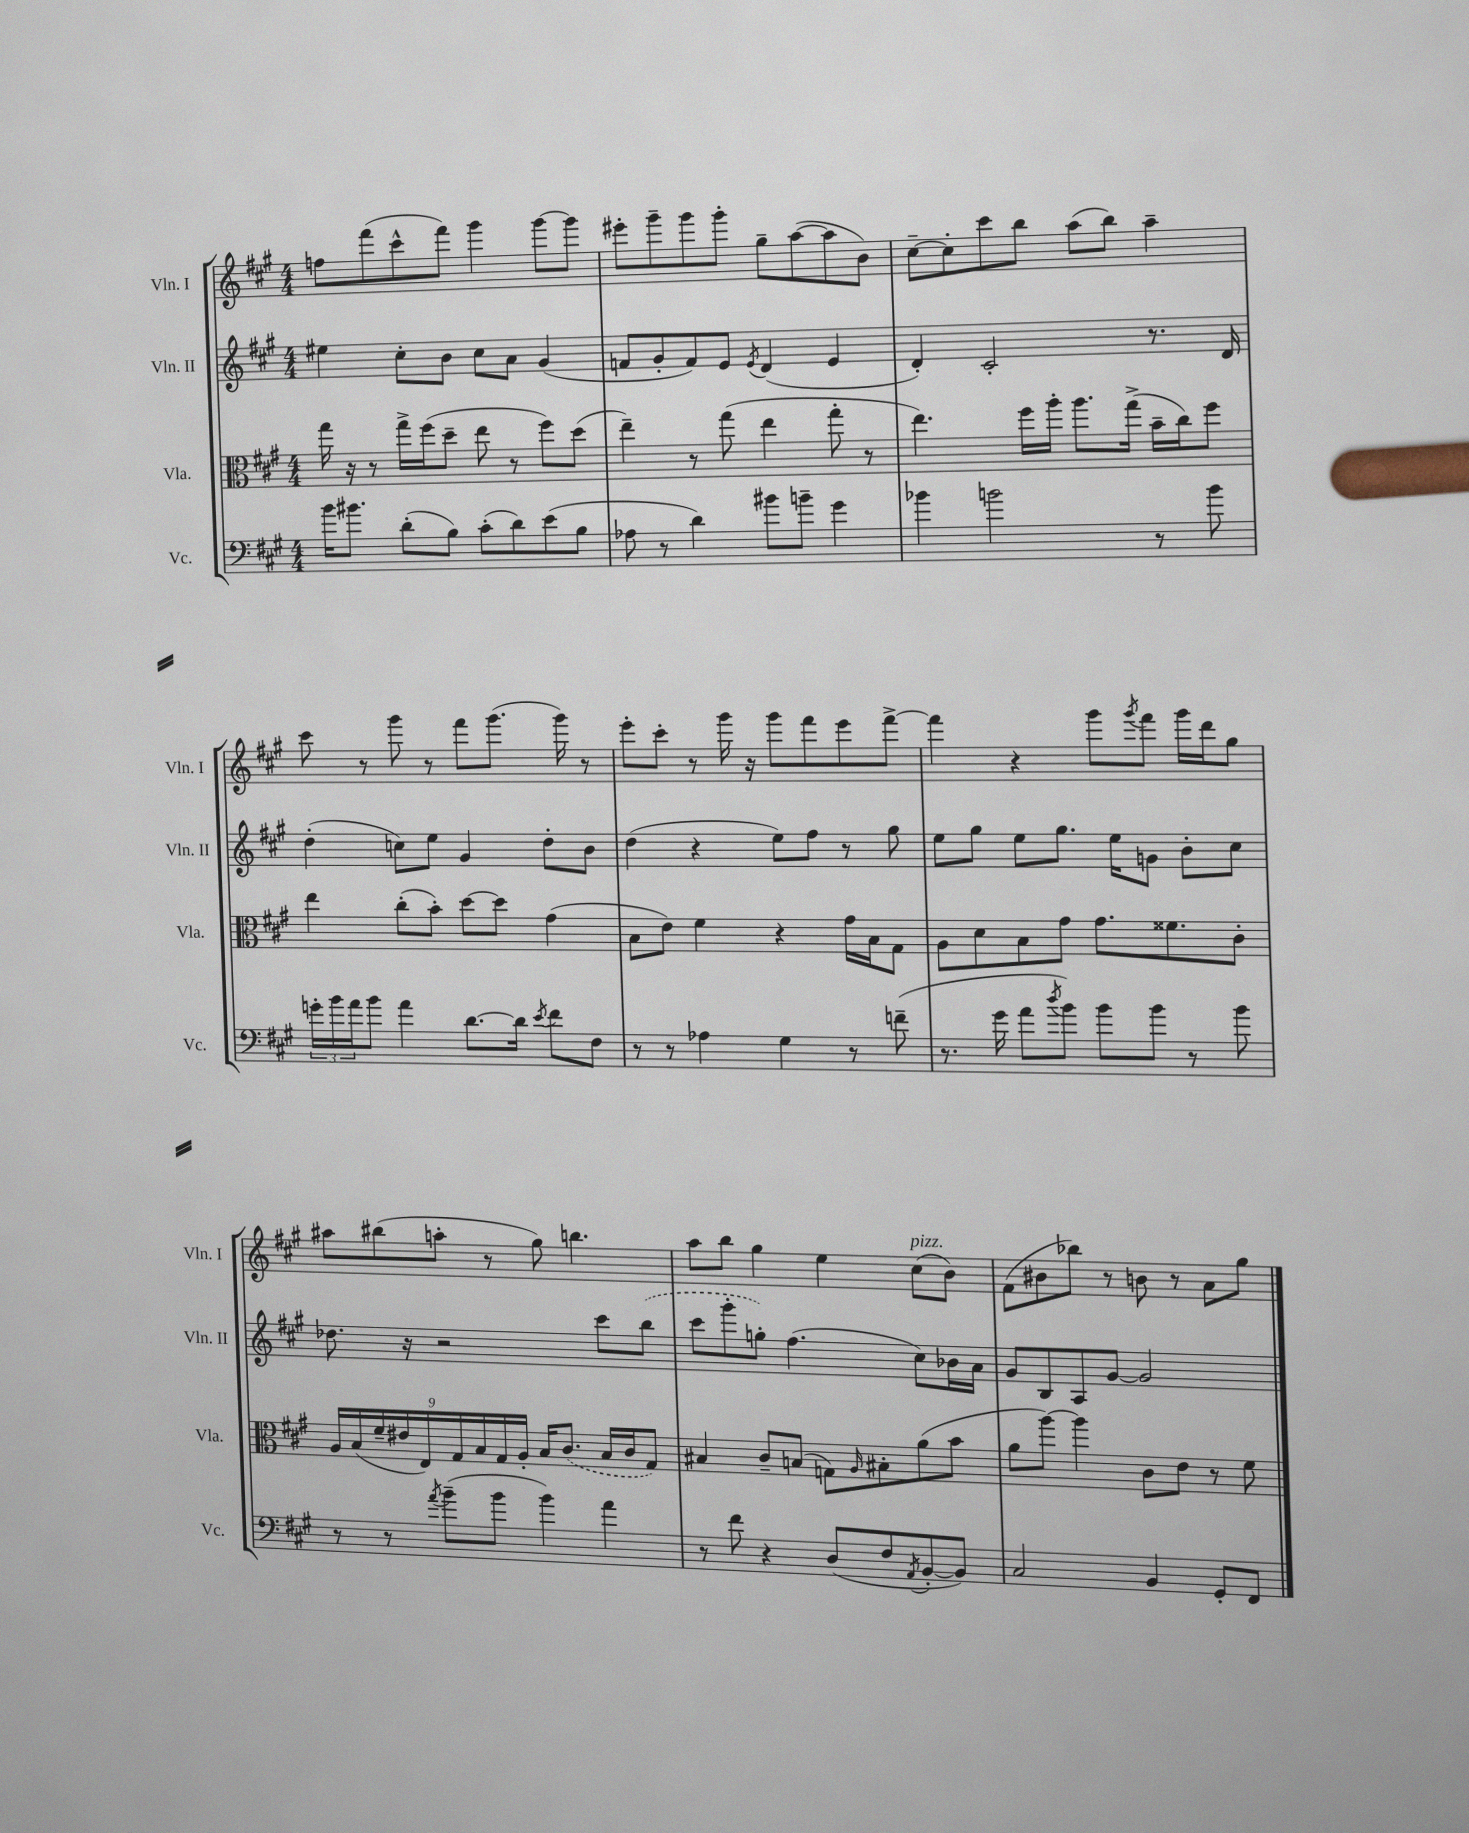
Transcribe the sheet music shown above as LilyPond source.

<<
\new StaffGroup <<
\new Staff = "s0" \with { instrumentName = "Vln. I" shortInstrumentName = "Vln. I" } {
    \clef treble \key a \major \numericTimeSignature \time 4/4
    f''8 fis'''8( cis'''8-^ fis'''8) gis'''4 gis'''8~ gis'''8 |
    eis'''8-. gis'''8-- gis'''8 gis'''8-. gis''8-- a''8~( a''8 b'8) |
    cis''8~-- cis''8-. cis'''8 b''8 a''8( b''8) a''4-- |
    cis'''8 r8 gis'''8 r8 fis'''8 gis'''8.( gis'''16) r8 |
    e'''8-. cis'''8-. r8 gis'''16 r16 gis'''8 fis'''8 e'''8 fis'''8~-> |
    fis'''4 r4 gis'''8 \acciaccatura { gis'''8 } fis'''8 gis'''16 d'''16 gis''8 |
    ais''8 bis''8( a''8-. r8 gis''8) b''4. |
    a''8 b''8 gis''4 e''4 cis''8^\markup { \italic "pizz." }( b'8) |
    fis'8( bis'8 bes''8) r8 b'8 r8 a'8 gis''8 \bar "|." |
}
\new Staff = "s1" \with { instrumentName = "Vln. II" shortInstrumentName = "Vln. II" } {
    \clef treble \key a \major \numericTimeSignature \time 4/4
    eis''4 cis''8-. b'8 cis''8 a'8 gis'4( |
    f'8 gis'8-. f'8) e'8 \acciaccatura { e'8 } d'4( e'4 |
    d'4-.) cis'2-. r8. d'16 |
    d''4-.( c''8) e''8 gis'4 d''8-. b'8 |
    d''4( r4 e''8) fis''8 r8 gis''8 |
    e''8 gis''8 e''8 gis''8. e''16 g'8 b'8-. cis''8 |
    des''8. r16 r2 cis'''8 \once \slurDashed b''8( |
    cis'''8 gis'''8-. g''8-.) fis''4.( cis''8) bes'16 a'16 |
    gis'8 b8 a8 gis'8~ gis'2 \bar "|." |
}
\new Staff = "s2" \with { instrumentName = "Vla." shortInstrumentName = "Vla." } {
    \clef alto \key a \major \numericTimeSignature \time 4/4
    gis''16 r16 r8 gis''16-> fis''16( d''8-- e''8 r8 fis''8) d''8( |
    e''4--) r8 gis''8( e''4 gis''8-. r8 |
    e''4.) fis''16 a''16-. a''8. gis''16->( b'16-- cis''16) fis''8 |
    e''4 cis''8-.( b'8-.) d''8~ d''8 gis'4( |
    b8 e'8) fis'4 r4 gis'16 b16 gis8 |
    a8 d'8 b8 gis'8 gis'8. fisis'8. cis'8-. |
    \tuplet 9/8 { a16 b16( fis'16-- eis'16 e16) gis16 b16 gis16 a16-. } b16 \once \slurDashed cis'8.( b16 cis'16 gis8) |
    bis4 cis'8-- b8( g8) \grace { a16 } bis8-. a'8( b'8 |
    a'8 a''8~) a''4 cis'8 e'8 r8 fis'8 \bar "|." |
}
\new Staff = "s3" \with { instrumentName = "Vc." shortInstrumentName = "Vc." } {
    \clef bass \key a \major \numericTimeSignature \time 4/4
    b'16 bis'8. d'8-.( b8) cis'8-.( d'8) e'8( b8 |
    aes8 r8 d'4) bis'8 b'8-- gis'4 |
    bes'4 b'2 r8 b'8 |
    \tuplet 3/2 { g'16-. b'16 a'16 } b'8 a'4 d'8.~ d'16 \acciaccatura { e'8 } fis'8 fis8 |
    r8 r8 aes4 gis4 r8 f'8--( |
    r8. gis'16 a'8 \acciaccatura { d''8 } b'8) b'8 b'8 r8 b'8 |
    r8 r8 \acciaccatura { a'8 } b'8--( b'8 b'4) a'4 |
    r8 fis'8 r4 d8( fis8 \acciaccatura { a,8 } b,8~-. b,8) |
    cis2 b,4 gis,8-. fis,8 \bar "|." |
}
>>
>>
\layout { \context { \Score \remove "Bar_number_engraver" } }
